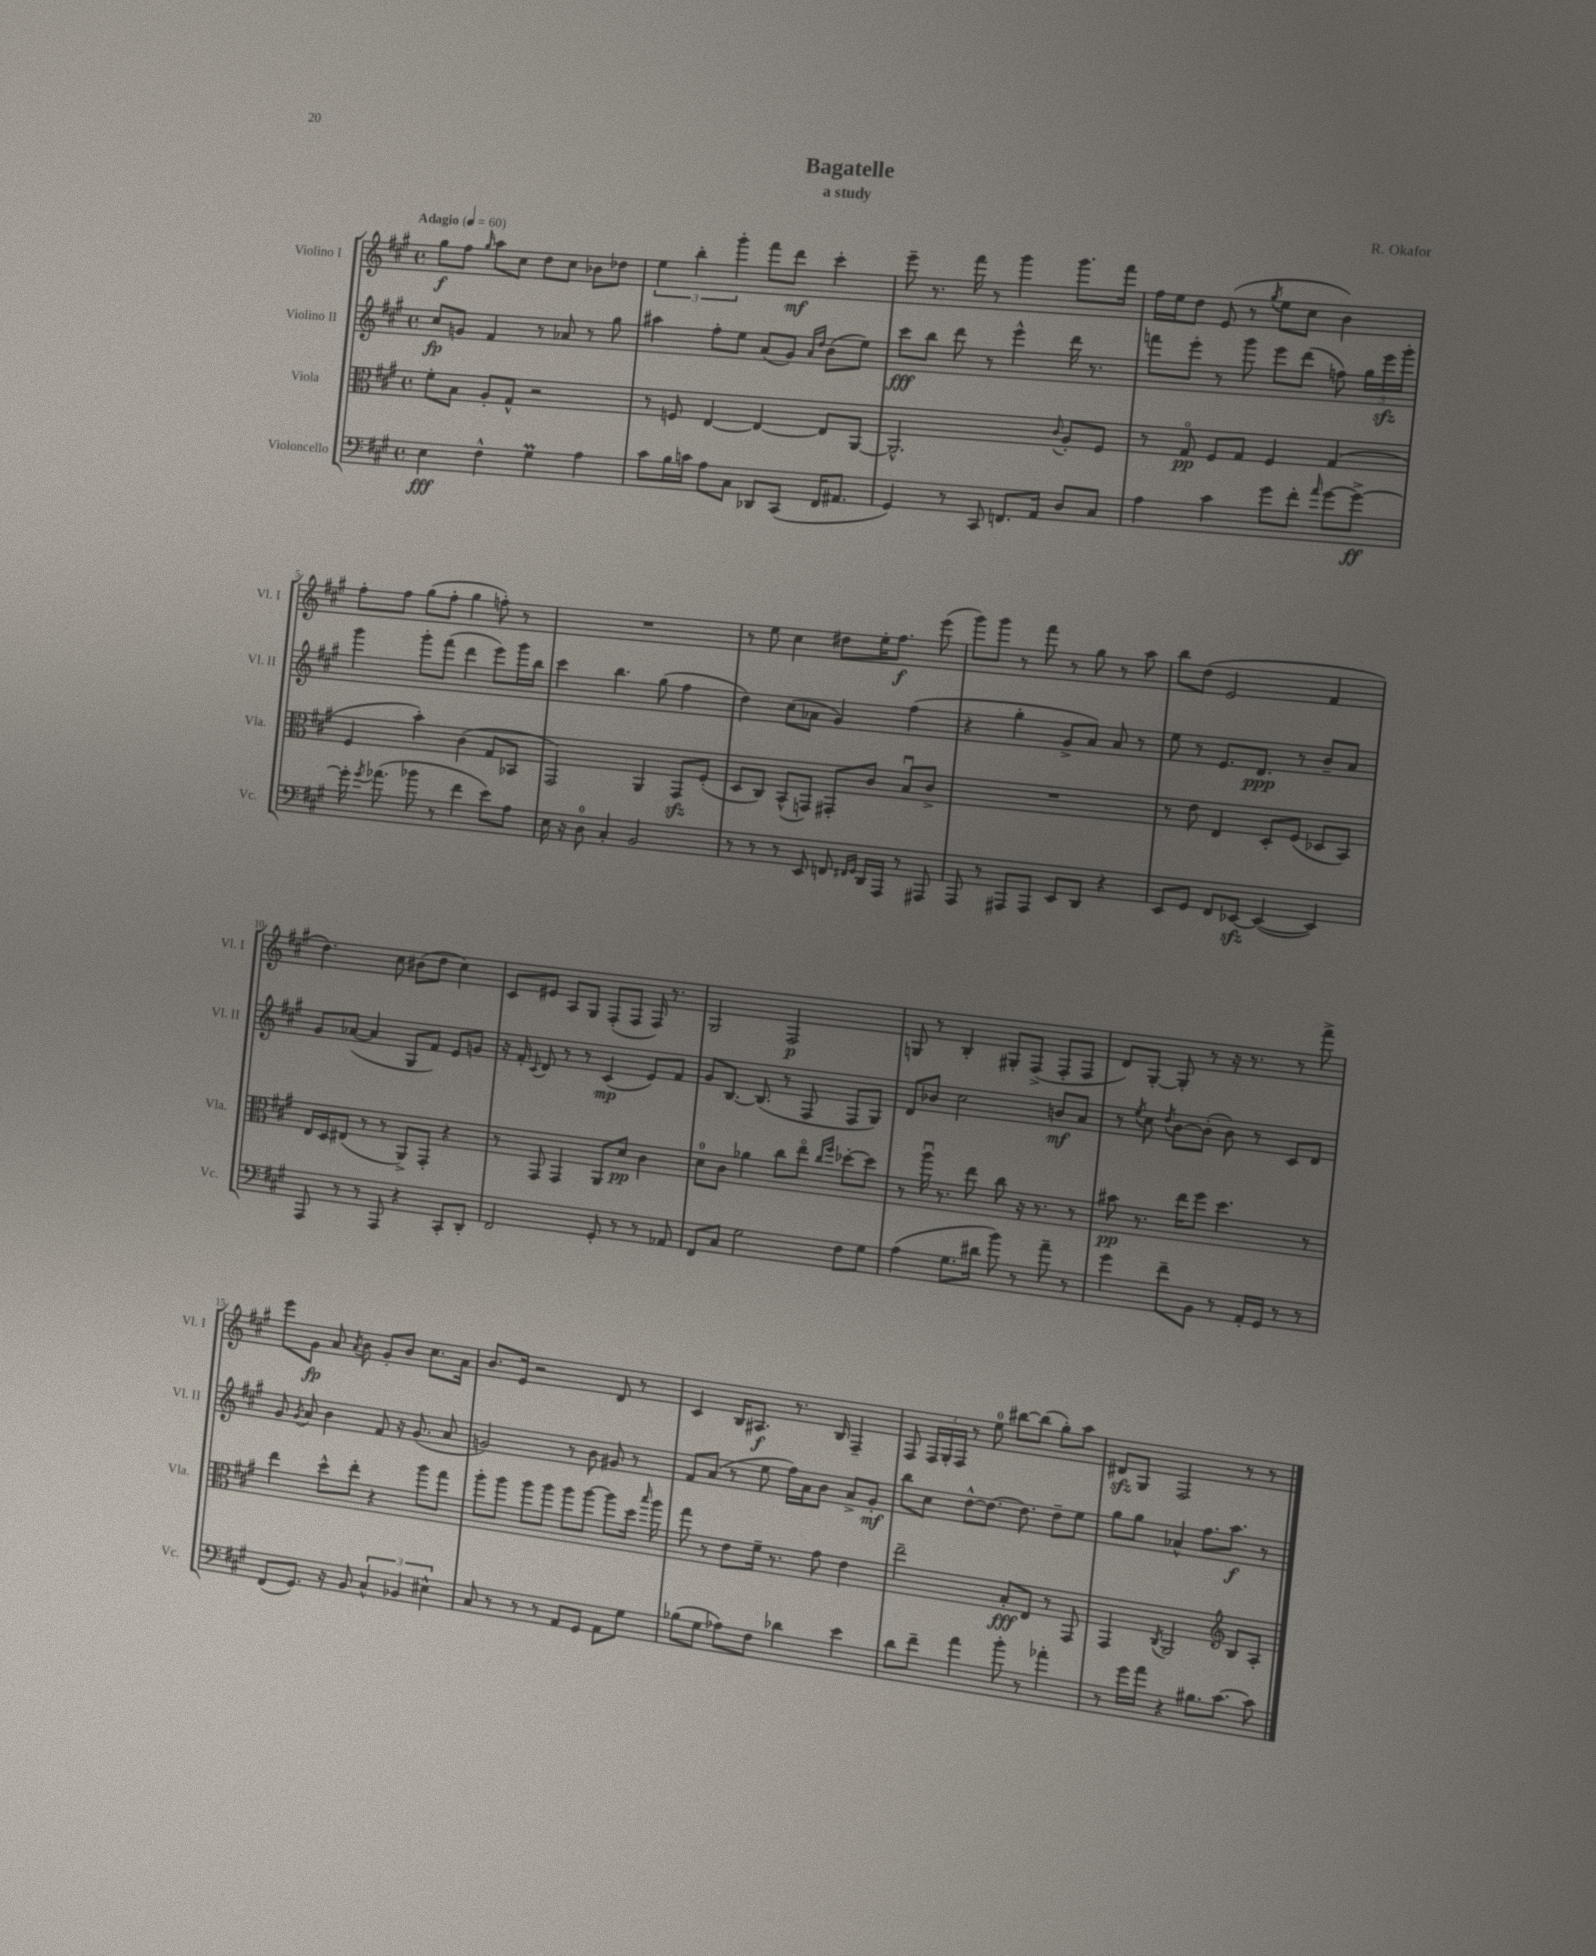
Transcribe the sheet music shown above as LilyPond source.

\header { title = "Bagatelle" composer = "R. Okafor" subtitle = "a study" }
<<
\new StaffGroup <<
\new Staff = "s0" \with { instrumentName = "Violino I" shortInstrumentName = "Vl. I" } {
    \clef treble \key a \major \defaultTimeSignature \time 4/4 \tempo "Adagio" 4 = 60
    \autoBeamOff gis''8[\f fis''8] \grace { gis''16 } a''8[ cis''8] d''8[ cis''8] bes'8[ des''8] |
    \tuplet 3/2 { e''4 b''4-. gis'''4-. } fis'''8[ d'''8]\mf cis'''4-. |
    e'''8-- r8. fis'''16 r8 gis'''4 gis'''8.[ fis'''16] |
    fis''16[ e''16 d''8] e'8( r8 \acciaccatura { gis''8 } e''8[ cis''8] b'4) |
    fis''8[-. fis''8] gis''8[( fis''8]-. gis''4 f''8-.) r8 |
    R1 |
    r8 e''8 cis''4 dis''8[ e''16-. fis''8.]\f e'''8( |
    gis'''8[) gis'''8] r8 fis'''8 r8 gis''8 r8 a''8 |
    b''8[ d''8]( e'2 fis'4 |
    d''4.) cis''8 bis'8[( d''8] cis''4) |
    cis'8[ eis'8] a8[ gis8] fis8[-.( fis8] fis16) r8. |
    gis2 fis2\p |
    g8 r8 b4-. gis8[-. fis8]->( fis8[-. fis8] |
    d'8[) gis8]~-. gis8-. r8 r16 r8. r8 fis'''8-> |
    e'''8[ gis'8]\fp a'8 \acciaccatura { a'8 } b'8 gis'8[-. b'8] cis''8.[ a'16] |
    b'8.[ e'16] r2 d'8 r8 |
    cis'4 b16[ ais8.]\f r8. b16 fis4-- |
    fis8 \tuplet 3/2 { fis16[ gis16-. fis16] } r8 e''8-0 bis''8[~ bis''8]( gis''8[-.) a''8] |
    dis'8[\sfz gis8] fis2 r8 r8 \bar "|." |
}
\new Staff = "s1" \with { instrumentName = "Violino II" shortInstrumentName = "Vl. II" } {
    \clef treble \key a \major \defaultTimeSignature \time 4/4
    \autoBeamOff cis''8[\fp g'8] fis'4 r8 aes'8 r8 gis''8 |
    ais''4 fis''8[-. e''8] a'8[( gis'8]) \grace { a'16[ d''16] } b'8[( e''8]) |
    cis'''8[\fff b''8] d'''8 r8 e'''4-^ d'''16 r8. |
    f'''8[ e'''8]-. r8 gis'''8 e'''8[ d'''8]( f''8) \tuplet 3/2 { gis''16[ e'''16\sfz gis'''16]-. } |
    gis'''4 gis'''8[-. fis'''8]( d'''4 e'''8[) gis'''16 b''16] |
    cis'''4 b''4. gis''8( fis''4 |
    d''4) cis''8[( aes'8] gis'4) fis''4( |
    r4 gis''4-. gis'8[-> a'8]) a'8 r8 |
    e''8 r8 e'8.[ d'8.]\ppp r8 b'8[-- a'8] |
    gis'8[ aes'8]~( aes'4 gis8[ fis'8]) e'8[ g'8] |
    r16 fis'16-. \appoggiatura { cis'8 } d'8 r8 r8 cis'4\mp( e'8[) fis'8] |
    gis'8[ b8.]~ b8.( r8 fis8 fis8[ gis8]) |
    d'8[ bes'8] cis''2 b'8[\mf a'8] |
    r8 \acciaccatura { e''8 } cis''8 \acciaccatura { d''8 } b'8[~ b'8]-.( b'8) r8 cis'8[ d'8] |
    gis'8 \acciaccatura { gis'8 } a'8 b'4 fis'8 r16 gis'8.( a'8 |
    g'2) r8 b'8 gis'8 r8 |
    fis'8[ a'8]( r8 e''8 fis''16[) a'16 b'8] a'8[-> gis'8]-.\mf |
    b''8[ cis''8] d''8[~-^ d''8.]~ d''8. d''8[-- e''8] |
    gis''8[ gis''8] aes'4-^ fis''8.[ a''8.]\f r8 \bar "|." |
}
\new Staff = "s2" \with { instrumentName = "Viola" shortInstrumentName = "Vla." } {
    \clef alto \key a \major \defaultTimeSignature \time 4/4
    \autoBeamOff fis'8[-. b8] a8[-. gis8]-^ r2 |
    r8 f8 e4~ e4~ e8[ a,8]~ |
    a,2.-^ \appoggiatura { cis'8 } a8[-. fis8] |
    r8 gis8\flageolet\pp fis8[ gis8] fis4 gis4( |
    fis4 b'4-.) cis'4( gis8[ bes,8] |
    gis,2) a,4 gis,8[\sfz fis8]-.( |
    d8[ cis8]) b,8[-^( g,8]) gis,8[-. cis'8] b8[\downbow cis'8]-> |
    R1 |
    r8 e'8 e4 d8[-. fis8]( des8[ b,8]) |
    e16[ d16 eis8]( r8 r8 a,8[->) gis,8]-. r4 |
    r8 gis,8 gis,4 a,8[ d'8]\pp cis'4 |
    d'8[-0 cis'8] aes'4 cis''8[ e''8]\flageolet \grace { cis''16[ fis''16] } des''8[~-. des''8] |
    r8 a''16\downbow r8. e''8 cis''8 r16 r8. r8 |
    bis'8\pp r8. e''16[ fis''8] d''4. r8 |
    e''4 d''8[-^ e''8]-. r4 a''8[ gis''8] |
    a''8[-. a''8] a''8[ a''8] a''8[ a''8]~ a''8[ d''16] \grace { b''16 } a''16 |
    gis''8 r8 e'8[ fis'16]-- r8. gis'8 e'4 |
    e''2-- b8[-.\fff e8] r8 gis,8 |
    gis,4 \acciaccatura { cis8 } a,2 \clef treble b8[ a8]-. \bar "|." |
}
\new Staff = "s3" \with { instrumentName = "Violoncello" shortInstrumentName = "Vc." } {
    \clef bass \key a \major \defaultTimeSignature \time 4/4
    \autoBeamOff e4\fff fis4-^ gis4\prall a4 |
    cis'8[ b16 c'16] a8[ cis8] des,8[ cis,8]( fis,16[ ais,8.] |
    gis,4) r8 cis,8 f,8.[ a,16] d8[ cis8] |
    a4 cis'4 gis'8[ fis'8]-. \grace { a'16 } gis'8[~ gis'8]~->\ff |
    gis'16-. \acciaccatura { gis'8 } aes'8.( bes'8 r8 fis'4 e'8[) a8] |
    e16 r16 d8-0 cis4-. b,2 |
    r8 r8 r8 e,8 f,8 \grace { fis,16[ gis,16] } d,16[ a,,16] r8 ais,,8 |
    a,,8 r8 ais,,8[ ais,,8] e,8[ d,8] r4 |
    e,8[ gis,8] fis,8[ ees,8]~\sfz ees,4~( ees,4) |
    a,,8 r8 r8 a,,8 r4 cis,8[-. d,8]-. |
    fis,2 gis,8-. r8 r8 aes,8 |
    fis,8[ cis8] gis2 fis8[ gis8] |
    a4( gis8.[ dis'16] b'8) r8 a'8-- r8 |
    gis'4 fis'8[-- b,8] r8 a,16[-. gis,16] r8 r8 |
    fis,8[( gis,8.]) r16 b,8 \tuplet 3/2 { cis4-^ bes,4 eis4-^ } |
    cis8 r8 r8 r8 a,8[ gis,8] a,8[ gis8] |
    bes8[( gis8] aes8[) fis8] des'4 e'4 |
    d'8[ fis'8]-- a'4 b'8-. r8 aes'4-. |
    r8 gis'16[ a'16] r4 bis8.[ cis'8.]~ cis'8 \bar "|." |
}
>>
>>
